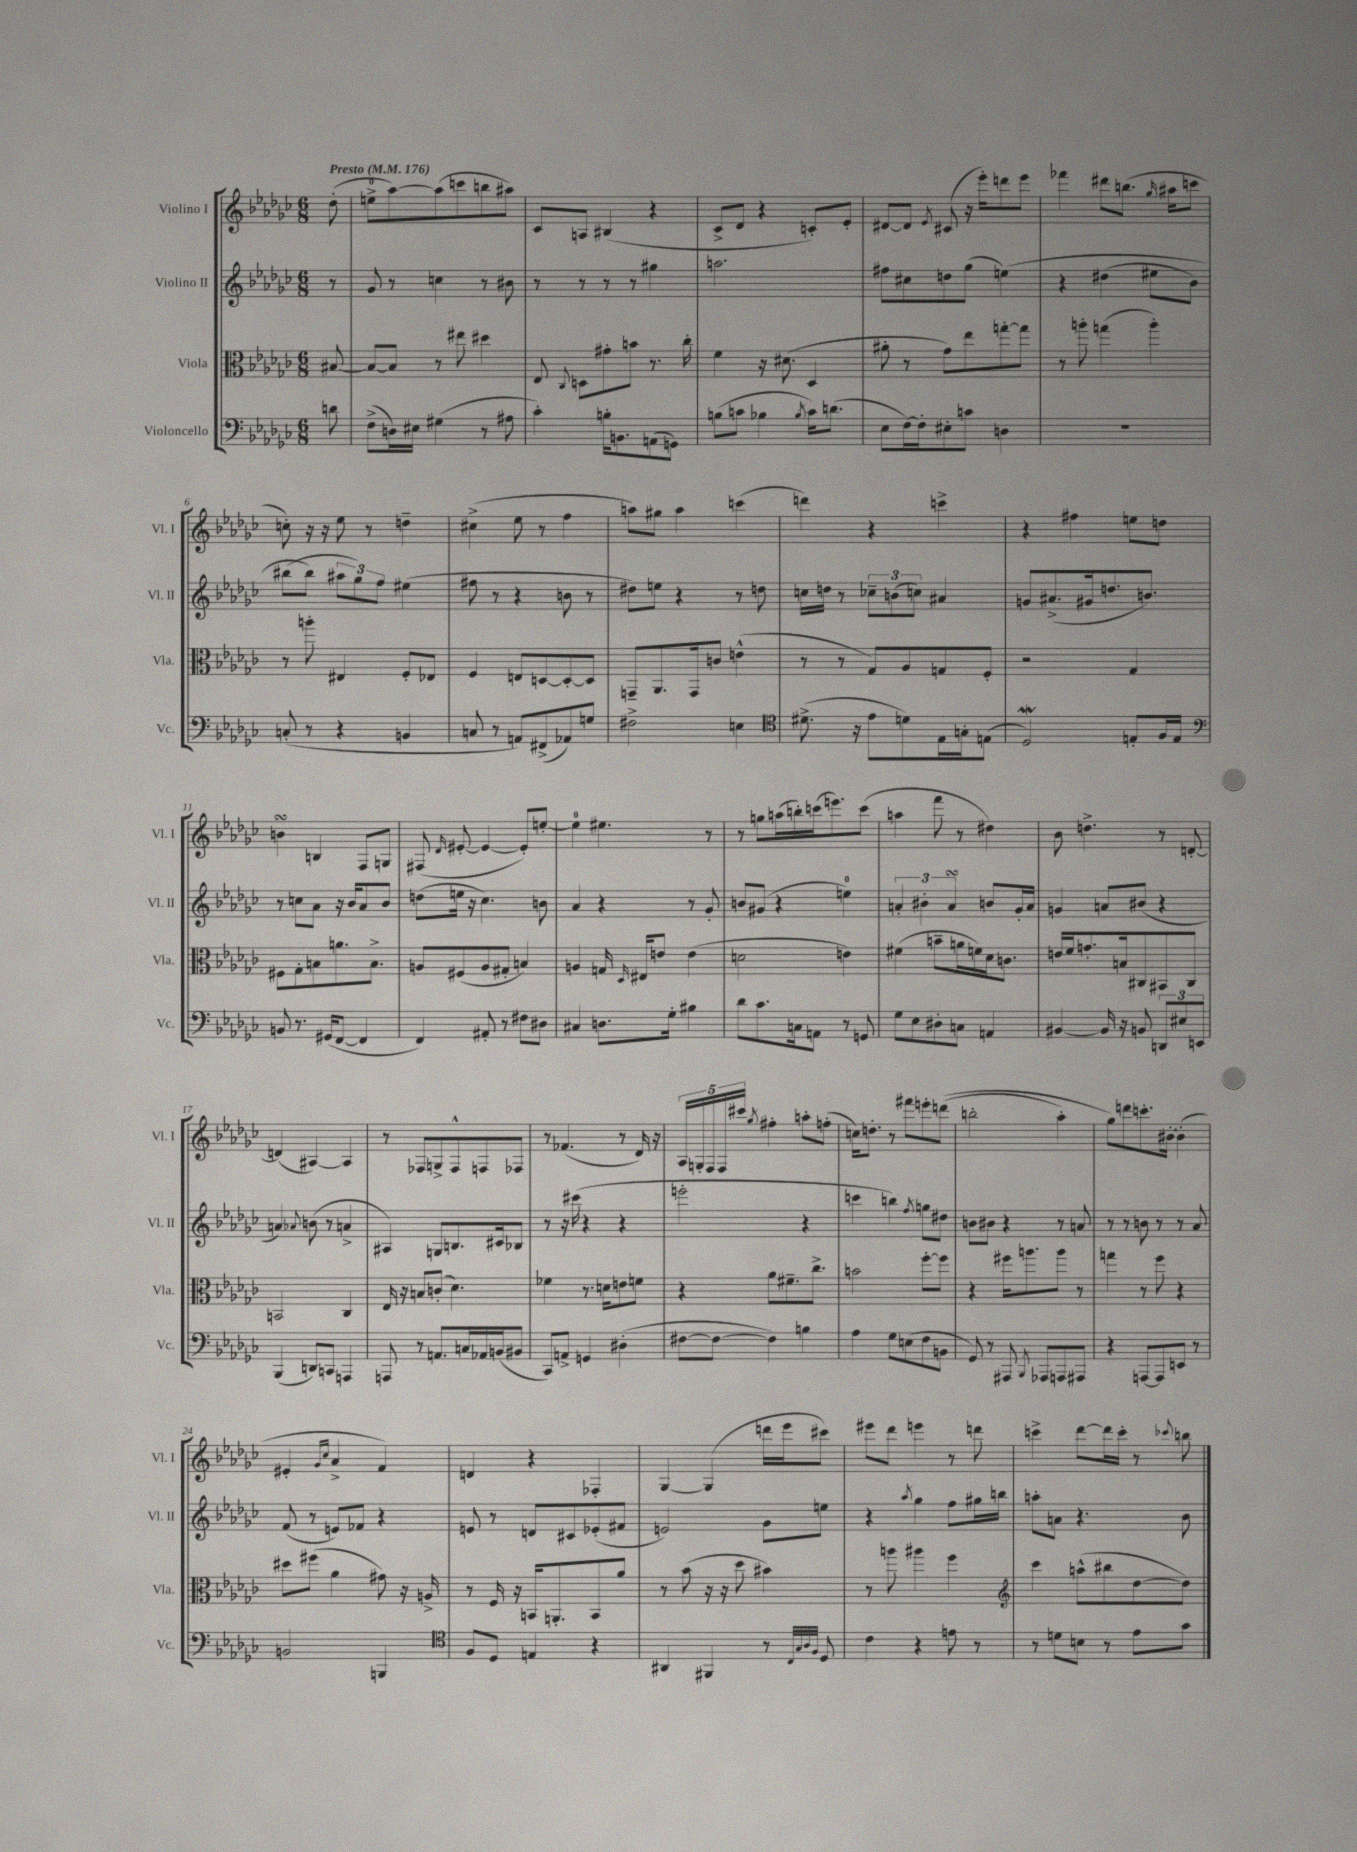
<<
\new StaffGroup <<
\new Staff = "s0" \with { instrumentName = "Violino I" shortInstrumentName = "Vl. I" } {
    \clef treble \key ges \major \numericTimeSignature \time 6/8 \partial 8 \tempo "Presto" 4 = 176
    \autoBeamOff des''8-.( |
    e''8[-0-> aes''8~) aes''8( c'''8 b''8 ais''8]) |
    ces'8[ a8] bis4( r4 |
    ces'8[-> des'8] r4 c'8[-.) ees'8]-. |
    dis'8[~ dis'8] \acciaccatura { ees'8 } cis'8( r16 ees'''16[-.) d'''8 ees'''8] |
    fes'''4 dis'''8[ b''8.]( \grace { ges''16 } ais''16[ c'''8] |
    c''8-.) r16 r16 ees''8 r8 d''4-- |
    cis''4->( ees''8 r8 f''4 |
    a''8[) gis''8] a''4 c'''4( |
    d'''4) r4 c'''4-> |
    r4 fis''4 e''8[ d''8] |
    b'4\turn b4 f8[ g8] |
    fis8( \grace { des'16 } eis'8~-. eis'4~ eis'8[-.) e''8]~-. |
    e''4-0 eis''4. r8 |
    r8 g''8[ a''16( b''16-.) c'''16( e'''8.) c'''8]( |
    a''4 f'''8 r8 dis''4) |
    bes'8 d''4.-> r8 d'8~-. |
    d'4( ais4~) ais4 |
    r8 fes8[ g8-> fes8-^ f8 fes8] |
    r8 fes'4.( r8 des'16) r16 |
    \tuplet 5/4 { aes16[ g16-. f16 f16 cis'''16] } \acciaccatura { ges''8 } fis''4-. a''8[-. f''8]-.( |
    c''16[) d''8.]-. r8 fis'''8[ e'''8-. d'''8](\( |
    b''2-. aes''4-.) |
    ges''8[\) d'''8 c'''8.-. bis'16]~-. bis'4-.( |
    eis'4-. \grace { ges'16[ ces''16] } aes'4-> f'4) |
    d'4 r4 fes4-. |
    ges4~ ges4( d'''16[ ees'''16 cis'''8]) |
    eis'''8[ des'''8] e'''4 r8 d'''8 |
    c'''4-> des'''8[~ des'''16 c'''16]-. r8 \appoggiatura { ces'''8 } b''8 \bar "|." |
}
\new Staff = "s1" \with { instrumentName = "Violino II" shortInstrumentName = "Vl. II" } {
    \clef treble \key ges \major \numericTimeSignature \time 6/8 \partial 8
    \autoBeamOff r8 |
    ges'8 r8 c''4 r8 bis'8 |
    r8 r8 r8 r8 gis''4 |
    a''2. |
    fis''8[ cis''8 d''8 ges''8]( e''4)\( |
    r4 dis''4( eis''8[ bes'8]) |
    bis''8[( bis''8]\) \tuplet 3/2 { ais''8[ ges''8) f''8] } eis''4( |
    fis''8 r8 r4 b'8 r8 |
    dis''8[) e''8] r4 r8 d''8 |
    c''16[ d''16] r8 \tuplet 3/2 { ces''8[-- b'8( c''8]) } ais'4 |
    g'8[ ais'8.->( gis'16 d''8. b'8.]) |
    r8 c''8[ aes'8] r16 bes'16[ aes'8 bes'8] |
    d''8[( e''16] r16 ces''4.) b'8 |
    aes'4 r4 r8 ges'8-. |
    b'8[ gis'8]( r4 e''4-0) |
    \tuplet 3/2 { a'4-. bis'4-. a'4\turn } b'8[ ges'16-. a'16] |
    g'4 a'8[ bis'8]( r4 |
    a'4) \appoggiatura { aes'8 } b'8( r8 a'4-> |
    ais4) g8[ b8. cis'16 bes8] |
    r8 r16 cis'''16( r4 r4 |
    e'''2-. r4 |
    c'''4 b''4) \acciaccatura { f''8 } g''8[ dis''8] |
    b'8[ bis'8] r4 r8 a'8 |
    r8 r8 b'8 r8 r8 aes'8 |
    f'8( r8 e'8[) fes'8] r4 |
    e'8 r8 d'8[ cis'8 ees'8-.( fis'8] |
    e'2) ges'8[ e''8] |
    r4 \acciaccatura { aes''8 } ges''4 f''8[ gis''16 b''16] |
    a''8[-. a'8] r4. bes'8 \bar "|." |
}
\new Staff = "s2" \with { instrumentName = "Viola" shortInstrumentName = "Vla." } {
    \clef alto \key ges \major \numericTimeSignature \time 6/8 \partial 8
    \autoBeamOff bis8~ |
    bis8[~ bis8] r8 eis''8 dis''4 |
    ees8 \appoggiatura { ces8 } d8[ gis'8-. b'8] r8. ces''16-. |
    f'4 r16 dis'8.( des4 |
    ais'8-. r8 ges'8[) ees''8 g''8~-. g''8] |
    r8 a''8-. g''4( a''4-.) |
    r8 a''8-. eis4 f8[-. ees8] |
    f4 e8[ d8~ d8~-. d8] |
    g,8[-- aes,8. g,16 c'8] e'4-^( |
    r8 r8 ges8[) aes8 g8 f8]-. |
    r2 ges4 |
    fis8[ ges8-. b8 a'8. b8.]-> |
    a8[ fis8( a8 gis8]-. b4) |
    a4 g16 \grace { des16 } eis16[ e'8] e'4( |
    d'2 e'4) |
    fis'4( b'8[-- a'16 f'16) des'16 c'8.] |
    e'16[ f'16 g'8.-. b16 cis8 bis,8 cis8] |
    b,2 ces4 |
    ees16 r16 b8[ c'8]-.( des'4.) |
    fes'4 r8. d'16[ e'8 f'8] |
    r4 aes'8[ fis'8.-- ces''8.]-> |
    b'2 f''8[~-. f''8] |
    r4 fis''16[ a''8. a''8] r8 |
    g''4 r8 f''8 r4 |
    dis''8[ fis''8]( aes'4 gis'8) r16 a16-> |
    r8 f16 r16 b,16[ a,8.-. b,8 aes'8] |
    r8 bes'8( r16 r16 des''8 bis'4) |
    r8 a''8 ais''4 f''4 |
    \clef treble ces'''4 a''8[-^( bis''8 des''8~ des''8]) \bar "|." |
}
\new Staff = "s3" \with { instrumentName = "Violoncello" shortInstrumentName = "Vc." } {
    \clef bass \key ges \major \numericTimeSignature \time 6/8 \partial 8
    \autoBeamOff d'8 |
    f8[->( d16) eis16] gis4( r8 ais8 |
    ces'4-.) b16[-. b,8. a,8( g,8]) |
    b8[( c'8] bes4 \acciaccatura { bes8 } c'16[) d'8.]( |
    ees8[ f16~) f16-. eis8-. c'8] d4 |
    R2. |
    c8-.( r8 r4 b,4 |
    c8 r8 a,8[) fis,8->( aes,8) g8] |
    fis2-> e4 |
    \clef tenor dis'8.->( r16 ees'8[ d'8) ees16 g16-. e8]( |
    des2\mordent) e8[-. f16 e16] |
    \clef bass b,8 r8. gis,16[( f,8]~ f,4 |
    f,4) ais,8-. r8 fis8[ dis8] |
    cis4 d8.[ ges16]-. bis4 |
    des'8[ ces'8. c16 a,8] r8 g,8 |
    ges8[ ees8 dis8-. c8] a,4 |
    bis,4~ bis,16 r16 b,8 \tuplet 3/2 { d,8[ eis8 e,8] } |
    bes,,4( d,8[) c,8] a,,4 |
    a,,8 r8 a,8.[ c16 aes,16 b,16( bis,8] |
    ces,8[) a,8]-> g,4 dis4-.( |
    fis8[~ fis8]~ fis4) b4 |
    aes4 ges8[ e8( f8 b,8] |
    ges,8) r8 ais,,8 \acciaccatura { bes,,8 } aes,,8[ a,,8 ais,,8] |
    r4 a,,8[~ a,,8 e,8] r8 |
    b,2 b,,4 |
    \clef tenor f8[ des8] e4 r4 |
    ais,4 fis,4 r8 \grace { ces32[ ges32 aes32 f32] } des8 |
    ces'4 r4 e'8 r8 |
    r8 d'8[ b8] r8 ees'8[ ges'8] \bar "|." |
}
>>
>>
